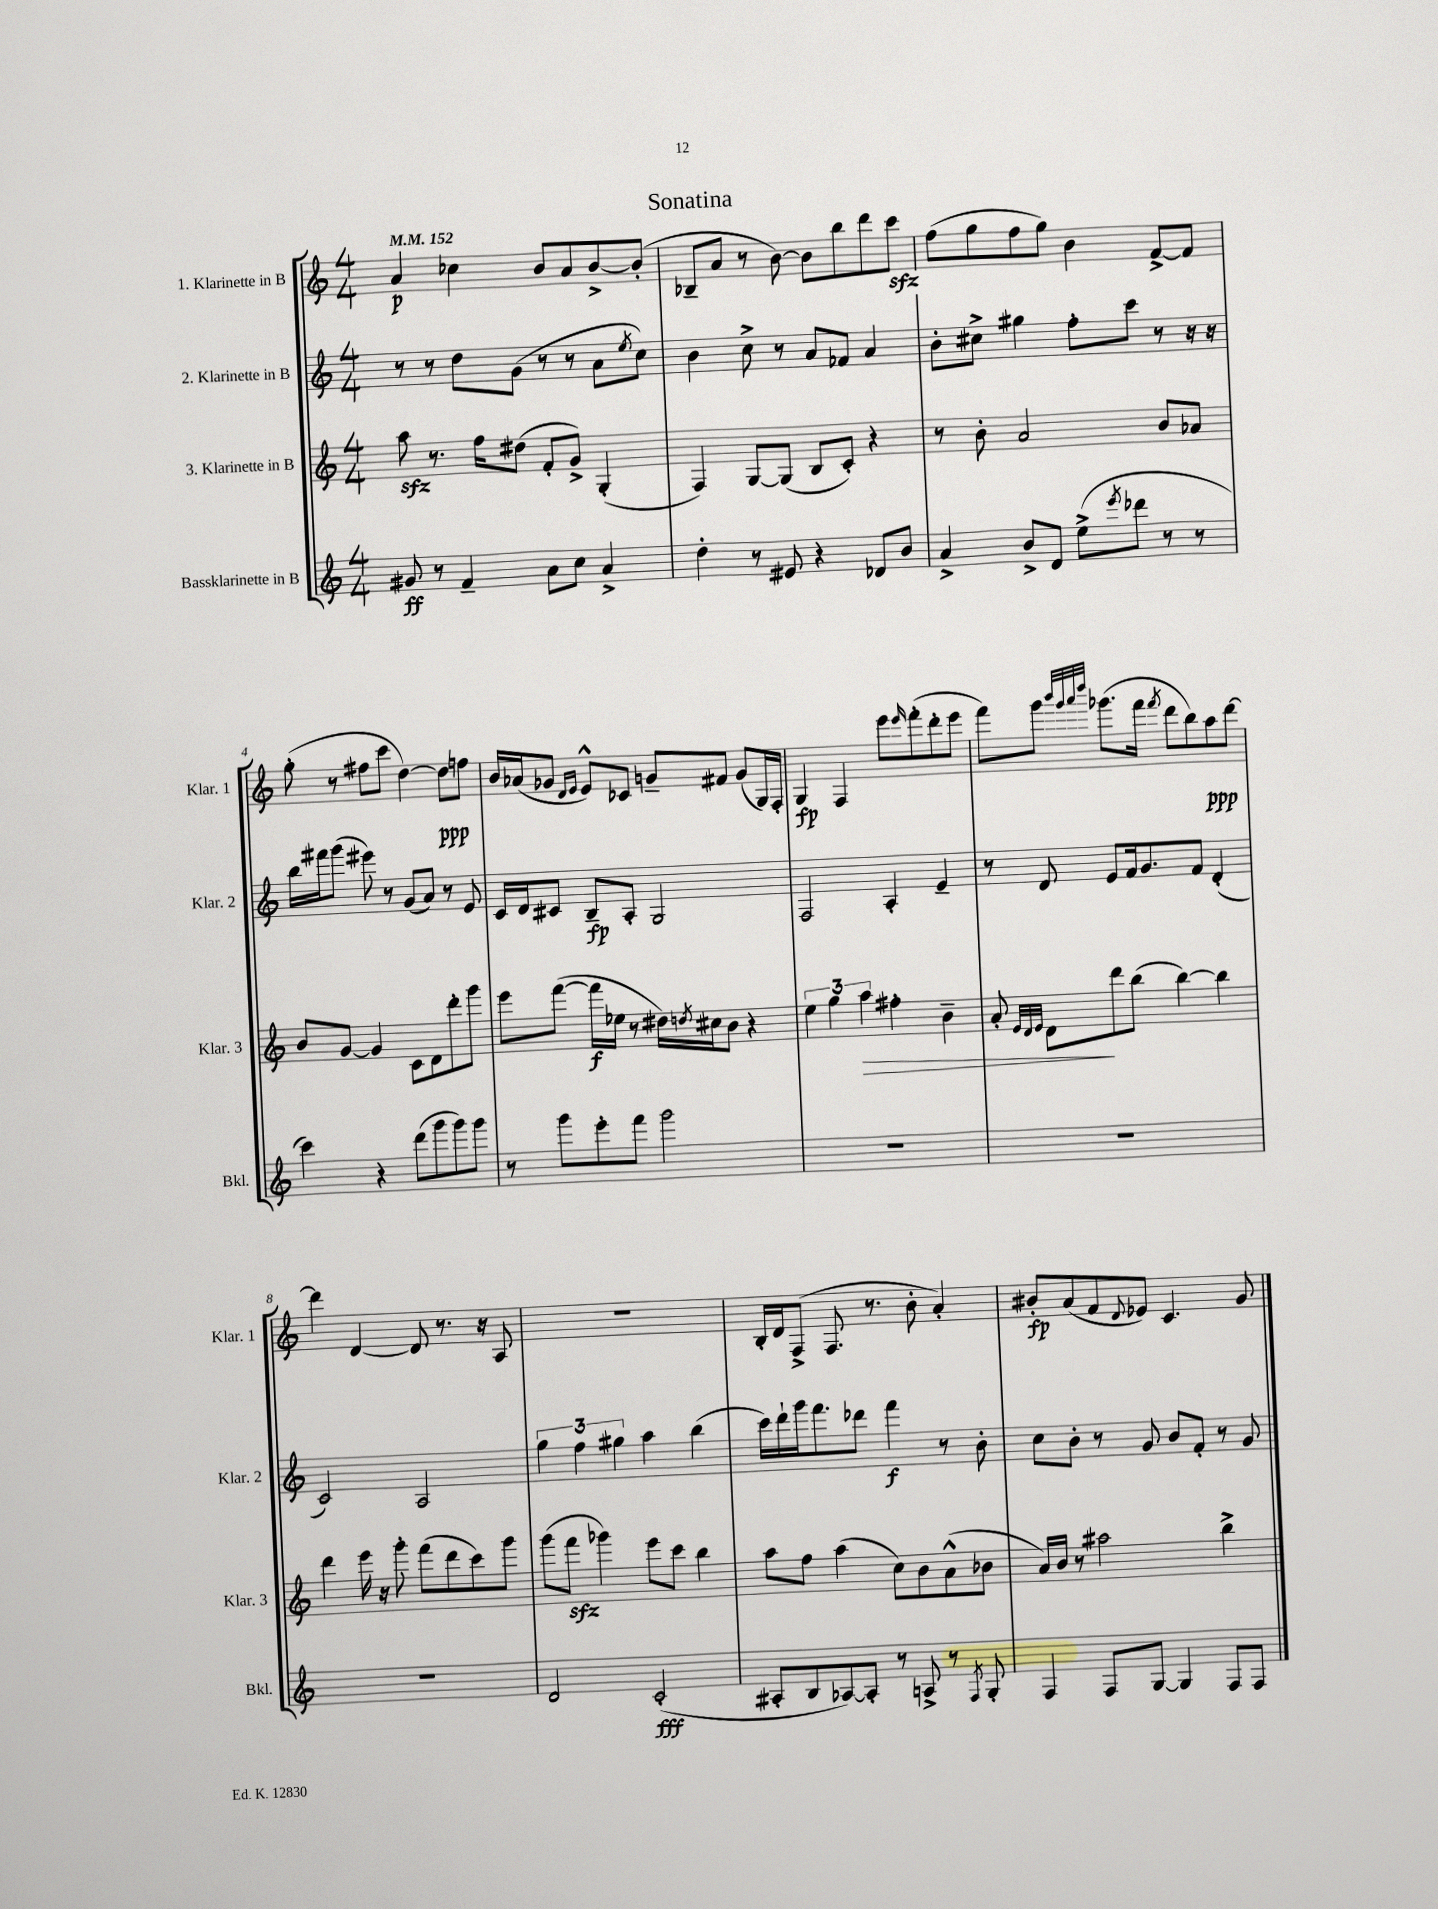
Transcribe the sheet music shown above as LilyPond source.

\header { title = "Sonatina" }
<<
\new StaffGroup <<
\new Staff = "s0" \with { instrumentName = "1. Klarinette in B" shortInstrumentName = "Klar. 1" } {
    \clef treble \key c \major \numericTimeSignature \time 4/4 \tempo 4 = 152
    a'4\p ces''4 b'8 a'8 b'8~-> b'8-.( |
    bes8-- a'8 r8 b'8~) b'8 b''8 d'''8 c'''8\sfz |
    f''8( g''8 f''8 g''8) b'4 f'8~-> f'8 |
    g''8-.( r8 fis''8 c'''8 d''4~) d''8\ppp f''8 |
    b'16 aes'16( ges'8 \grace { d'16 e'16 } e'8-^) ces'8 g'8-- fis'8 g'8( g16) f16-. |
    g4\fp f4 e'''8 \grace { e'''16 } f'''8-.( d'''8-. e'''8 |
    f'''8) g'''8 \grace { b'''32 g'''32 a'''32 d''''32 } ges'''8.( f'''16 \acciaccatura { f'''8 } d'''8 b''8) a''8\ppp d'''8~ |
    d'''4 d'4~ d'8 r8. r16 a8 |
    R1 |
    b16-. d'16 f8->( f8. r8. b'8-. a'4-.) |
    bis'8-.\fp a'8( f'8 \appoggiatura { d'8 } ees'8) c'4. g'8 \bar "|." |
}
\new Staff = "s1" \with { instrumentName = "2. Klarinette in B" shortInstrumentName = "Klar. 2" } {
    \clef treble \key c \major \numericTimeSignature \time 4/4
    r8 r8 d''8 g'8( r8 r8 a'8 \acciaccatura { e''8 } c''8) |
    b'4 c''8-> r8 a'8 fes'8 a'4 |
    b'8-. cis''8-> gis''4 f''8-. c'''8 r8 r16 r16 |
    b''16 fis'''16 g'''8( eis'''8) r8 g'8( a'8) r8 e'8 |
    c'16 d'16 cis'8 b8--\fp a8-. g2 |
    f2 a4-. e'4-- |
    r8 d'8 e'8 f'16 g'8. f'8 d'4-.( |
    c'2) a2 |
    \tuplet 3/2 { g''4 f''4 gis''4 } a''4 b''4( |
    c'''16) d'''16-! g'''16 f'''8. des'''8 f'''4\f r8 b'8-. |
    c''8 b'8-. r8 g'8 b'8 f'8-. r8 g'8 \bar "|." |
}
\new Staff = "s2" \with { instrumentName = "3. Klarinette in B" shortInstrumentName = "Klar. 3" } {
    \clef treble \key c \major \numericTimeSignature \time 4/4
    a''8\sfz r8. f''16 dis''8( f'8-. g'8->) g4-.( |
    f4) g8~ g8( b8 c'8-.) r4 |
    r8 b'8-. a'2 b'8 aes'8 |
    b'8 g'8~ g'4 c'8 d'8 d'''8-. g'''8 |
    e'''8 f'''8~( f'''16\f ees''16 r8 dis''16) \acciaccatura { d''8 } cis''16 b'8 r4 |
    \tuplet 3/2 { e''4 g''4 a''4\> } fis''4-. b'4-- |
    a'8-. \grace { e'32 d'32 e'32 } d'8\! d'''8 b''8( b''4~) b''4 |
    d'''4 e'''16 r16 g'''8-. f'''8( d'''8 c'''8) g'''8 |
    g'''8( f'''8\sfz ges'''4) e'''8 c'''8 b''4 |
    a''8 f''8 a''4( c''8) b'8 a'8-^( bes'8 |
    a'16) b'16 r8 ais''2 b''4-> \bar "|." |
}
\new Staff = "s3" \with { instrumentName = "Bassklarinette in B" shortInstrumentName = "Bkl." } {
    \clef treble \key c \major \numericTimeSignature \time 4/4
    gis'8\ff r8 f'4-- a'8 c''8 a'4-> |
    d''4-. r8 eis'8 r4 des'8 b'8 |
    a'4-> b'8-> d'8 e''8->( \acciaccatura { e'''8 } des'''8 r8 r8 |
    c'''4) r4 d'''8( g'''8 g'''8) g'''8 |
    r8 g'''8 e'''8-. f'''8 g'''2 |
    R1 |
    R1 |
    R1 |
    d'2 c'2-.\fff( |
    ais8-. b8 aes8~) aes8-. r8 a8-> r8 \acciaccatura { f8 } g8-. |
    f4 f8 g8~ g4 f8 f8 \bar "|." |
}
>>
>>
